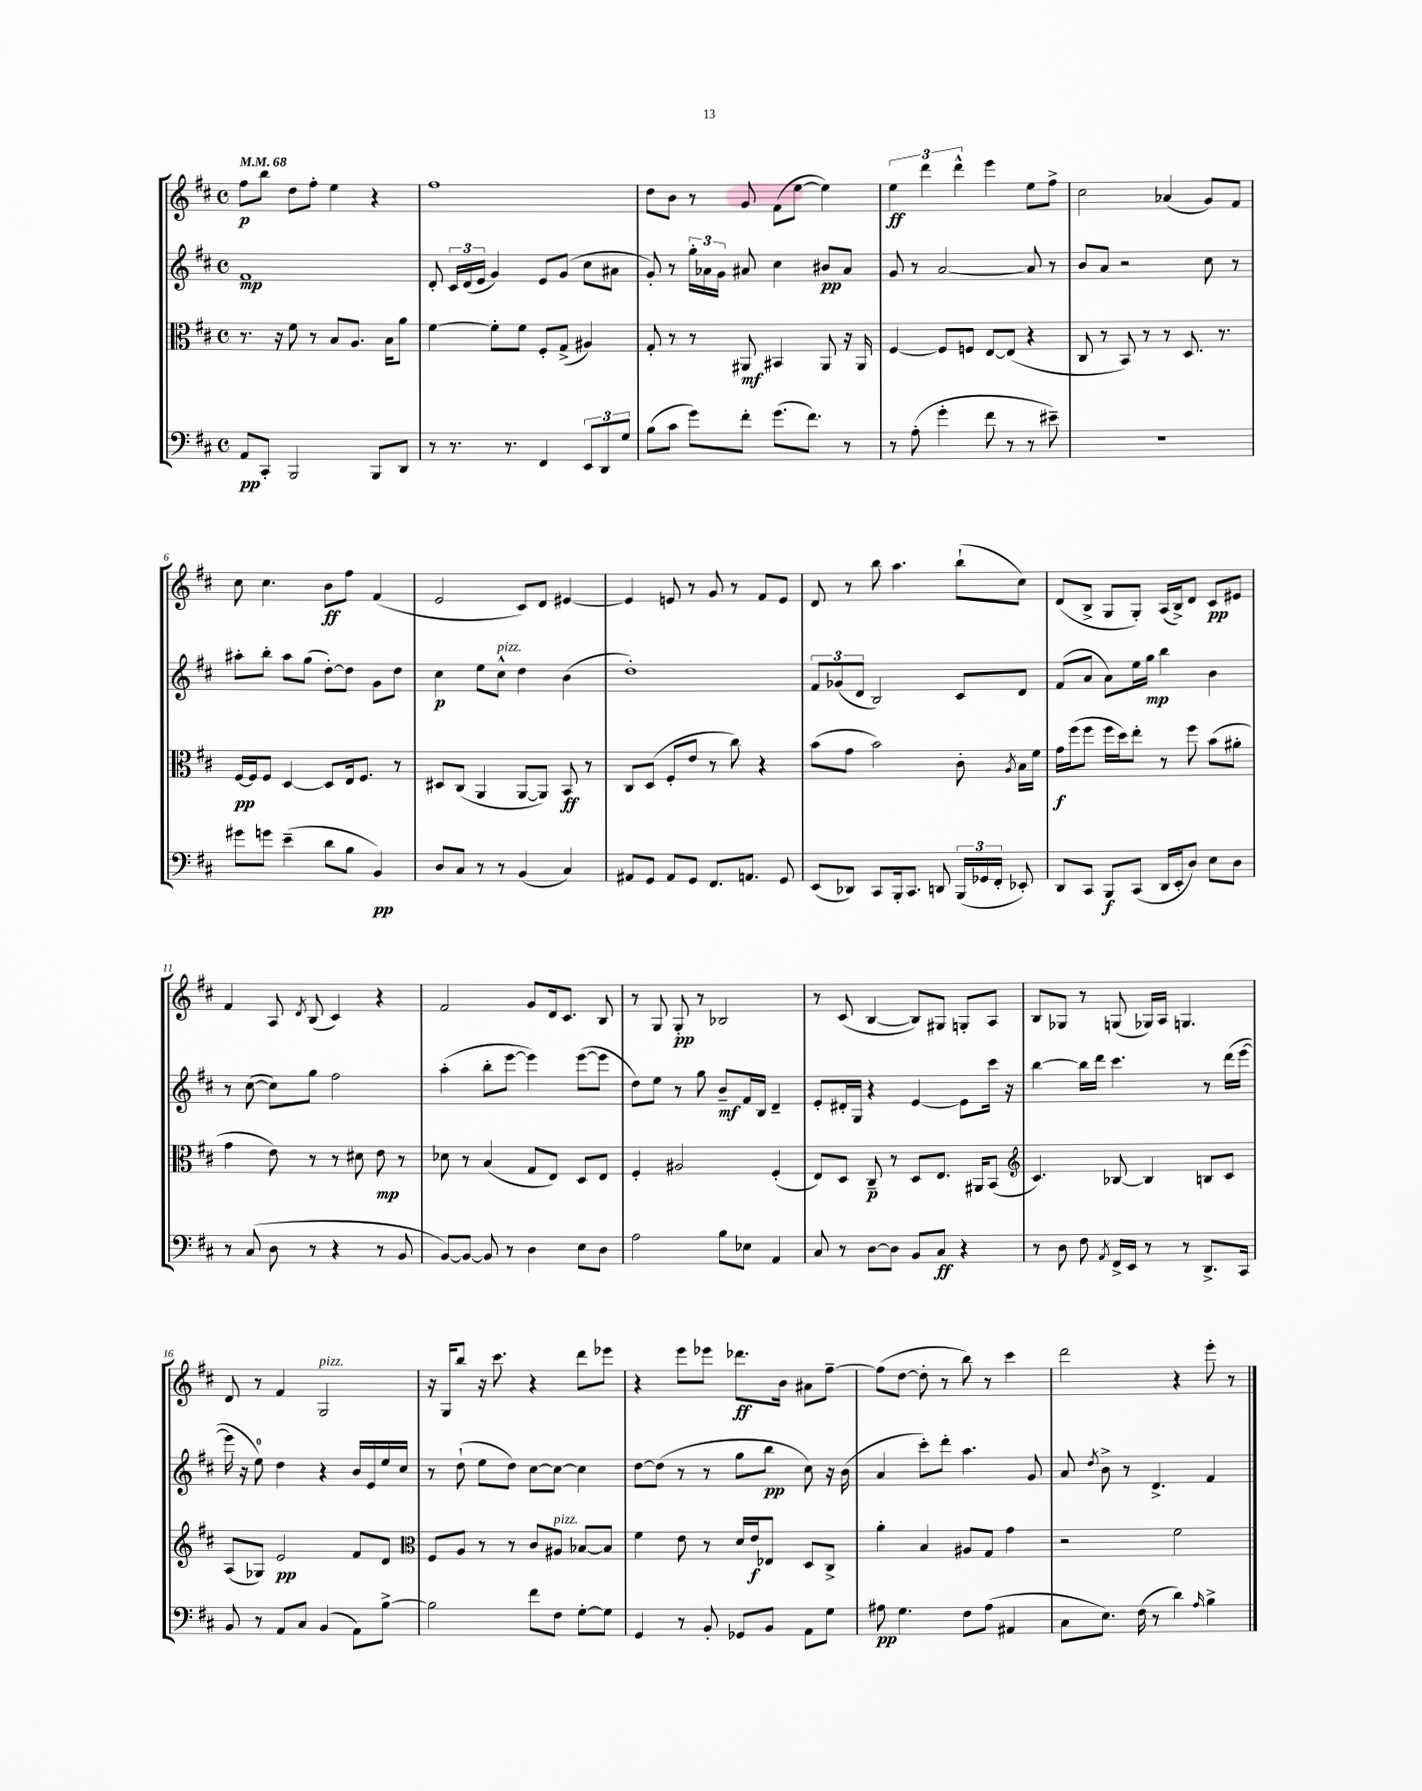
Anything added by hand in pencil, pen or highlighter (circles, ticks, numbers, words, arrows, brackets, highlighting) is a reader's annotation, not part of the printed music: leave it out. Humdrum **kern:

**kern	**dynam	**kern	**dynam	**kern	**dynam	**kern	**dynam
*part4	*part4	*part3	*part3	*part2	*part2	*part1	*part1
*staff4	*staff4	*staff3	*staff3	*staff2	*staff2	*staff1	*staff1
*clefF4	*	*clefC3	*	*clefG2	*	*clefG2	*
*k[f#c#]	*	*k[f#c#]	*	*k[f#c#]	*	*k[f#c#]	*
*M4/4	*	*M4/4	*	*M4/4	*	*M4/4	*
*met(c)	*	*met(c)	*	*met(c)	*	*met(c)	*
*MM68	*	*MM68	*	*MM68	*	*MM68	*
=1	=1	=1	=1	=1	=1	=1	=1
8AA/L	pp	8.r	.	1f#	mp	8ff#\L	p
8CC#'/J	.	.	.	.	.	8bb\J	.
.	.	16r	.	.	.	.	.
2BBB/	.	8f#\	.	.	.	8dd\L	.
.	.	8r	.	.	.	8ff#'\J	.
.	.	8B/L	.	.	.	4ee\	.
.	.	8.A/J	.	.	.	.	.
8BBB/L	.	.	.	.	.	4r	.
.	.	16B\KL	.	.	.	.	.
8DD/J	.	8a\J	.	.	.	.	.
=2	=2	=2	=2	=2	=2	=2	=2
8r	.	[4f#\	.	8d'/	.	1ff#	.
8.r	.	.	.	24c#/LL	.	.	.
.	.	.	.	(24d/	.	.	.
.	.	.	.	24e/JJ	.	.	.
.	.	8f#'\L]	.	4g/)	.	.	.
8.r	.	.	.	.	.	.	.
.	.	8f#\J	.	.	.	.	.
4FF#/	.	8F#'/L	.	8e/L	.	.	.
.	.	(8G^/J	.	(8g/J	.	.	.
12EE/L	.	4A#X/)	.	8cc#\L	.	.	.
12DD/	.	.	.	.	.	.	.
.	.	.	.	8a#X\J	.	.	.
12G/J	.	.	.	.	.	.	.
=3	=3	=3	=3	=3	=3	=3	=3
(8B\L	.	8G'/	.	8g'/)	.	8dd\L	.
8c#\J	.	8r	.	8r	.	8b\J	.
8g\L)	.	8r	.	24gg'\LL	.	8r	.
.	.	.	.	24a-X\	.	.	.
.	.	.	.	24g\JJ	.	.	.
8f#'\J	.	8AA#X/	mf	8a#X/	.	8g/	.
(8.g\L	.	4BB#X/	.	4cc#\	.	(8f#\L	.
.	.	.	.	.	.	[8ee\J	.
8.f#\J)	.	.	.	.	.	.	.
.	.	8AA#/	.	8b#X/L	pp	4ee\])	.
8r	.	16r	.	8a#/J	.	.	.
.	.	16AA#/	.	.	.	.	.
=4	=4	=4	=4	=4	=4	=4	=4
8r	.	[4F#/	.	8g/	.	6ee\	ff
(8A'\	.	.	.	8r	.	.	.
.	.	.	.	.	.	6ddd\	.
4g'\	.	8F#/L]	.	[2a/	.	.	.
.	.	.	.	.	.	6ddd^^\	.
.	.	8Fn/J	.	.	.	.	.
8f#\	.	[8E/L	.	.	.	4eee\	.
8r	.	(8E/J]	.	.	.	.	.
8r	.	4r	.	8a/]	.	8ee\L	.
8e#X~\)	.	.	.	8r	.	8ff#^\J	.
=5	=5	=5	=5	=5	=5	=5	=5
1r	.	8C#/	.	8b/L	.	2cc#\	.
.	.	8r	.	8a/J	.	.	.
.	.	8BB/)	.	2r	.	.	.
.	.	8r	.	.	.	.	.
.	.	8r	.	.	.	(4a-X/	.
.	.	8.D/	.	.	.	.	.
.	.	.	.	8cc#\	.	8g/L)	.
.	.	8.r	.	.	.	.	.
.	.	.	.	8r	.	8f#/J	.
!!LO:LB:g=z
=6	=6	=6	=6	=6	=6	=6	=6
8g#X\L	.	[16F#/LL	pp	8aa#X'\L	.	8cc#\	.
.	.	16F#/J]	.	.	.	.	.
8gn\J	.	8F#/J	.	8bb'\J	.	4.cc#\	.
(4e~\	.	[4D/	.	8aa#\L	.	.	.
.	.	.	.	(8gg\J	.	.	.
8d\L	.	8D/L]	.	[8dd'\L)	.	8b\L	ff
8B\J	.	16E/k	.	8dd\J]	.	8ff#\J	.
.	.	8.F#/J	.	.	.	.	.
4BB/)	pp	.	.	8g\L	.	(4f#/	.
.	.	8r	.	8dd\J	.	.	.
=7	=7	=7	=7	=7	=7	=7	=7
8D/L	.	8D#X/L	.	4cc#\	p	2e/	.
8C#/J	.	(8C#/J	.	.	.	.	.
8r	.	4AA/	.	8ee\L	.	.	.
!	!	!	!	!LO:TX:a:i:t=pizz.	!	!	!
8r	.	.	.	8cc#^^\J	.	.	.
(4BB/	.	[8AA/L	.	4dd\	.	8c#/L)	.
.	.	8AA/J])	.	.	.	8d/J	.
4C#/)	.	8BB/	ff	(4b\	.	[4e#X/	.
.	.	8r	.	.	.	.	.
=8	=8	=8	=8	=8	=8	=8	=8
8AA#X/L	.	8C#/L	.	1dd')	.	4e#/]	.
8GG/J	.	(8D/J	.	.	.	.	.
8AA#/L	.	8F#'/L	.	.	.	8en/	.
8GG/J	.	8e/J	.	.	.	8r	.
8.FF#/L	.	8r	.	.	.	8g/	.
.	.	8cc#\)	.	.	.	8r	.
8.AAn/J	.	.	.	.	.	.	.
.	.	4r	.	.	.	8f#/L	.
8GG/	.	.	.	.	.	8e/J	.
=9	=9	=9	=9	=9	=9	=9	=9
(8EE/L	.	(8b\L	.	12f#/L	.	8d/	.
.	.	.	.	(12g-X/	.	.	.
8DD-X/J)	.	8g\J	.	.	.	8r	.
.	.	.	.	12d/J	.	.	.
8CC#/L	.	2b\)	.	2B/)	.	8bb\	.
16BBB'/k	.	.	.	.	.	4.aa\	.
8.CC#/J	.	.	.	.	.	.	.
8DDn/	.	.	.	.	.	.	.
(24BBB/LL	.	8c#'\	.	8c#/L	.	(8bb`\L	.
24GG-X/	.	.	.	.	.	.	.
24FF#'/JJ	.	.	.	.	.	.	.
.	.	8qA/	.	.	.	.	.
8EE-X'/)	.	16B\LL	.	8d/J	.	8cc#\J)	.
.	.	16f#\JJ	.	.	.	.	.
=10	=10	=10	=10	=10	=10	=10	=10
8DD/L	.	16g\LL	f	(8f#/L	.	(8d/L	.
.	.	(16ff#\J	.	.	.	.	.
8CC#/J	.	8ff#\J	.	8a/J	.	8B^/J	.
8BBB/L	f	16ff#\LL	.	8a\L)	.	8G/L	.
.	.	16dd\J)	.	.	.	.	.
(8CC#/J	.	8ee'\J	.	16ee\L	.	8G'/J)	.
.	.	.	.	16gg\JJ	mp	.	.
16DD/LL	.	8r	.	4bb\	.	(16A/LL	.
16EE'/J	.	.	.	.	.	16B^/J)	.
8D/J)	.	8ff#\	.	.	.	8d/J	.
8E\L	.	(8b\L	.	4b\	.	8c#/L	pp
8D\J	.	8a#X'\J	.	.	.	8e#X/J	.
!!LO:LB:g=z
=11	=11	=11	=11	=11	=11	=11	=11
8r	.	4g\	.	8r	.	4f#/	.
(8C#/	.	.	.	([8cc#\	.	.	.
8D\	.	8e\)	.	8cc#\L])	.	8A/	.
.	.	.	.	.	.	8qd/	.
8r	.	8r	.	8gg\J	.	(8B/	.
4r	.	8r	.	2ff#\	.	4c#/)	.
.	.	8d#X\	.	.	.	.	.
8r	.	8e\	mp	.	.	4r	.
8BB/	.	8r	.	.	.	.	.
=12	=12	=12	=12	=12	=12	=12	=12
[8BB/L)	.	8d-X\	.	(4aa'\	.	2f#/	.
8BB/J_	.	8r	.	.	.	.	.
8BB/]	.	(4B/	.	8bb'\L	.	.	.
8r	.	.	.	[8eee\J	.	.	.
4D\	.	8G/L	.	4eee\])	.	8g/L	.
.	.	8E/J)	.	.	.	16d/k	.
.	.	.	.	.	.	8.c#/J	.
8E\L	.	8D/L	.	([8eee\L	.	.	.
8D\J	.	8E/J	.	8eee\J]	.	8B/	.
=13	=13	=13	=13	=13	=13	=13	=13
2A\	.	4F#'/	.	8dd\L)	.	8r	.
.	.	.	.	8ee\J	.	8G/	.
.	.	2A#X/	.	8r	.	8G'/	pp
.	.	.	.	8gg\	.	8r	.
8B\L	.	.	.	8b~/L	mf	2B-X/	.
8E-X\J	.	.	.	16f#/L	.	.	.
.	.	.	.	16B/JJ	.	.	.
4AA/	.	(4F#'/	.	4d~/	.	.	.
=14	=14	=14	=14	=14	=14	=14	=14
8C#/	.	8E/L)	.	8e'/L	.	8r	.
8r	.	8D/J	.	16d#X'/L	.	(8c#/	.
.	.	.	.	16G/JJ	.	.	.
[8D\L	.	8C#~/	p	4r	.	[4B/	.
8D\J]	.	8r	.	.	.	.	.
8BB/L	.	8D/L	.	[4e/	.	8B/L])	.
8C#/J	ff	8.E/J	.	.	.	8G#X/J	.
4r	.	.	.	8e\L]	.	8Gn'/L	.
.	.	16AA#X/KL	.	.	.	.	.
.	.	(8BB/J	.	16ccc#\Jk	.	8A/J	.
.	.	.	.	16r	.	.	.
=15	=15	=15	=15	=15	=15	=15	=15
*	*	*clefG2	*	*	*	*	*
8r	.	4.c#/)	.	[4bb\	.	8B/L	.
8D\	.	.	.	.	.	8G-X/J	.
8F#\	.	.	.	16bb\LL]	.	8r	.
.	.	.	.	16ddd\JJ	.	.	.
8qAA/	.	.	.	.	.	.	.
16FF#^/LL	.	[8B-X/	.	4.ccc#\	.	(8Gn/	.
16EE/JJ	.	.	.	.	.	.	.
8r	.	4B-/]	.	.	.	16G-X/LL)	.
.	.	.	.	.	.	16A/JJ	.
8r	.	.	.	.	.	4.Gn/	.
8.DD^/L	.	8Bn/L	.	8r	.	.	.
.	.	8c#/J	.	(16ddd\LL	.	.	.
16CC#/Jk	.	.	.	[16eee\JJ	.	.	.
!!LO:LB:g=z
=16	=16	=16	=16	=16	=16	=16	=16
8BB/	.	(8A/L	.	16eee\]	.	8d/	.
.	.	.	.	16r	.	.	.
8r	.	8G-X/J)	.	8ee\)	.	8r	.
8AA/L	.	2e/	pp	4dd\	.	4f#/	.
8C#/J	.	.	.	.	.	.	.
!	!	!	!	!	!	!LO:TX:a:i:t=pizz.	!
(4BB/	.	.	.	4r	.	2G/	.
8AA\L)	.	8f#/L	.	16b/LL	.	.	.
.	.	.	.	16e/	.	.	.
[8B^\J	.	8d/J	.	16ee/	.	.	.
.	.	.	.	16cc#/JJ	.	.	.
=17	=17	=17	=17	=17	=17	=17	=17
*	*	*clefC3	*	*	*	*	*
2B\]	.	8F#/L	.	8r	.	16r	.
.	.	.	.	.	.	16G/KL	.
.	.	8A/J	.	(8dd`\	.	8bb/J	.
.	.	8r	.	8ee\L	.	16r	.
.	.	.	.	.	.	8.ccc#\	.
.	.	8r	.	8dd\J)	.	.	.
8f#\L	.	8c#/L	.	[8cc#\L	.	4r	.
!	!	!LO:TX:a:i:t=pizz.	!	!	!	!	!
8F#\J	.	8A#X/J	.	8cc#\J_	.	.	.
[8G'\L	.	[8B-X/L	.	4cc#\]	.	8ddd\L	.
8G\J]	.	8B-/J]	.	.	.	8eee-X\J	.
=18	=18	=18	=18	=18	=18	=18	=18
4GG/	.	4f#\	.	[8dd\L	.	4r	.
.	.	.	.	(8dd\J]	.	.	.
8r	.	8e\	.	8r	.	8eee\L	.
8BB'/	.	8r	.	8r	.	8eee-X\J	.
8GG-X/L	.	16d/LL	.	8gg\L	.	8.ddd-X\L	ff
.	.	16e/J	f	.	.	.	.
8BB/J	.	8E-X/J	.	8bb\J	pp	.	.
.	.	.	.	.	.	16b\Jk	.
8AA\L	.	8D/L	.	8cc#\)	.	8a#X\L	.
8G\J	.	8C#^/J	.	16r	.	[8ff#~\J	.
.	.	.	.	(16b\	.	.	.
=19	=19	=19	=19	=19	=19	=19	=19
8A#X\	pp	4a'\	.	4a/	.	(8ff#\L]	.
4.G\	.	.	.	.	.	[8dd\J	.
.	.	4B/	.	8ccc#'\L)	.	8dd'\]	.
.	.	.	.	8ddd'\J	.	8r	.
8F#\L	.	8A#X/L	.	4.aa\	.	8bb\)	.
(8A#\J	.	8G/J	.	.	.	8r	.
4AA#X/	.	4g\	.	.	.	4ccc#\	.
.	.	.	.	8g/	.	.	.
=20	=20	=20	=20	=20	=20	=20	=20
8C#\L	.	2r	.	8a/	.	2ddd\	.
.	.	.	.	8qdd/	.	.	.
8.E\J)	.	.	.	8b^\	.	.	.
.	.	.	.	8r	.	.	.
(16F#\	.	.	.	.	.	.	.
8r	.	.	.	4.d^/	.	.	.
4d\)	.	2f#\	.	.	.	4r	.
16qqA/	.	.	.	.	.	.	.
4B^\	.	.	.	4f#/	.	8eee'\	.
.	.	.	.	.	.	8r	.
==	==	==	==	==	==	==	==
*-	*-	*-	*-	*-	*-	*-	*-
